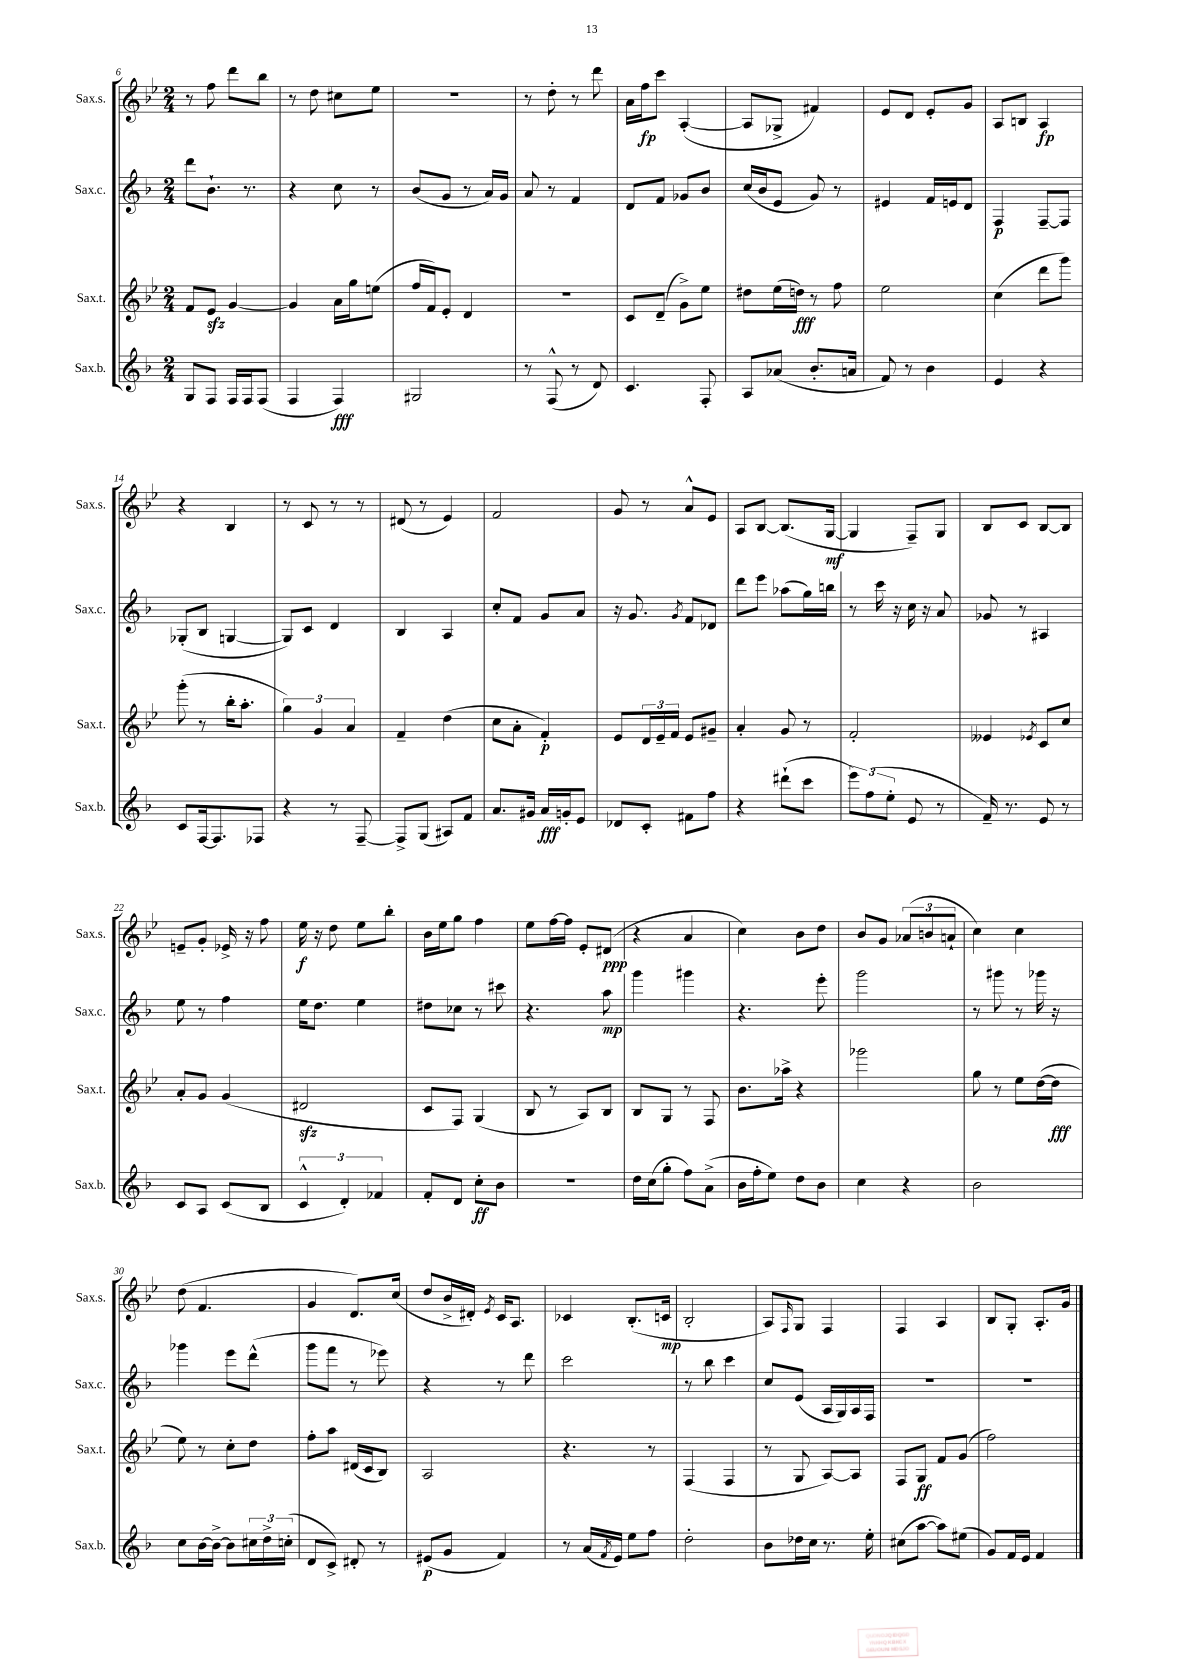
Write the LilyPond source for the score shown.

<<
\new StaffGroup <<
\new Staff = "s0" \with { instrumentName = "Sax.s." shortInstrumentName = "Sax.s." } {
    \clef treble \key bes \major \numericTimeSignature \time 2/4
    r8 f''8 d'''8 bes''8 |
    r8 d''8 cis''8 ees''8 |
    r2 |
    r8 d''8-. r8 d'''8 |
    a'16 f''16\fp c'''8 a4~-.( |
    a8 ges8-> fis'4) |
    ees'8 d'8 ees'8-. g'8 |
    a8 b8 a4\fp |
    r4 bes4 |
    r8 c'8 r8 r8 |
    dis'8( r8 ees'4) |
    f'2 |
    g'8 r8 a'8-^ ees'8 |
    a8 bes8~ bes8.( g16~\mf |
    g4 f8--) g8 |
    bes8 c'8 bes8~ bes8 |
    e'8-- g'8-. ees'16-> r16 f''8 |
    ees''16\f r16 d''8 ees''8 bes''8-. |
    bes'16 ees''16 g''8 f''4 |
    ees''8 f''16~ f''16 ees'8-. dis'8\ppp( |
    r4 a'4 |
    c''4) bes'8 d''8 |
    bes'8 g'8 \tuplet 3/2 { aes'8( b'8 a'8-! } |
    c''4) c''4 |
    d''8( f'4. |
    g'4 d'8.) c''16( |
    d''8 bes'16-> dis'16-.) \acciaccatura { ees'8 } c'16 a8. |
    ces'4 bes8.-.( c'16\mp |
    bes2-. |
    a8) \grace { f16 } g8 f4 |
    f4 a4 |
    bes8 g8-. a8.-. g'16 \bar "|." |
}
\new Staff = "s1" \with { instrumentName = "Sax.c." shortInstrumentName = "Sax.c." } {
    \clef treble \key f \major \numericTimeSignature \time 2/4
    d'''8 bes'8.-! r8. |
    r4 c''8 r8 |
    bes'8( g'8 r8 a'16) g'16 |
    a'8 r8 f'4 |
    d'8 f'8 ges'8 bes'8 |
    c''16( bes'16 e'8 g'8) r8 |
    eis'4 f'16 e'16 d'8 |
    f4\p f8~-- f8 |
    ges8-.( bes8 g4~ |
    g8) c'8 d'4 |
    bes4 a4 |
    c''8-. f'8 g'8 a'8 |
    r16 g'8. \acciaccatura { g'8 } f'8 des'8 |
    d'''8 e'''8 aes''8( g''16) b''16 |
    r8 c'''16 r16 c''16 r16 a'8 |
    ges'8 r8 ais4 |
    e''8 r8 f''4 |
    e''16 d''8. e''4 |
    dis''8 ces''8 r8 cis'''8 |
    r4. a''8\mp |
    g'''4 gis'''4 |
    r4. e'''8-. |
    g'''2 |
    r8 gis'''8 r8 ges'''16 r16 |
    ges'''4 e'''8 d'''8-^( |
    g'''8 f'''8 r8 ees'''8) |
    r4 r8 d'''8 |
    c'''2 |
    r8 bes''8 c'''4 |
    c''8 e'8( a16 g16) a16 f16 |
    R2 |
    R2 \bar "|." |
}
\new Staff = "s2" \with { instrumentName = "Sax.t." shortInstrumentName = "Sax.t." } {
    \clef treble \key bes \major \numericTimeSignature \time 2/4
    f'8 ees'8\sfz g'4~ |
    g'4 a'16 g''16 e''8( |
    f''16 f'16) ees'8-. d'4 |
    r2 |
    c'8 d'8--( g'8->) ees''8 |
    dis''8 ees''16( d''16\fff) r8 f''8 |
    ees''2 |
    c''4( d'''8 g'''8) |
    g'''8-.( r8 bes''16-. a''8.-. |
    \tuplet 3/2 { g''4) g'4 a'4 } |
    f'4-- d''4( |
    c''8 a'8-. f'4-.\p) |
    ees'8 \tuplet 3/2 { d'16 ees'16-- f'16 } ees'8 gis'8-- |
    a'4-. g'8 r8 |
    f'2-. |
    eeses'4 \acciaccatura { ees'8 } c'8 c''8 |
    a'8-. g'8 g'4( |
    dis'2\sfz |
    c'8 f8) g4( |
    bes8 r8 a8) bes8 |
    bes8 g8 r8 f8 |
    bes'8. aes''16-> r4 |
    ges'''2 |
    g''8 r8 ees''8 d''16~( d''16\fff |
    ees''8) r8 c''8-. d''8 |
    f''8-. a''8 dis'16( c'16 bes8) |
    a2 |
    r4. r8 |
    f4( f4 |
    r8 g8 a8~) a8 |
    f8 g8\ff f'8 g'8( |
    f''2) \bar "|." |
}
\new Staff = "s3" \with { instrumentName = "Sax.b." shortInstrumentName = "Sax.b." } {
    \clef treble \key f \major \numericTimeSignature \time 2/4
    g8 f8 f16 f16 f8( |
    f4 f4\fff) |
    gis2 |
    r8 f8-^( r8 d'8) |
    c'4. f8-. |
    a8 aes'8( bes'8.-. a'16 |
    f'8) r8 bes'4 |
    e'4 r4 |
    c'8 f16~ f8. fes8 |
    r4 r8 f8~-- |
    f8-> g8( ais8) f'8 |
    a'8. gis'16 a'16\fff g'16-. e'8 |
    des'8 c'8-. fis'8 f''8 |
    r4 dis'''8-!( c'''8 |
    \tuplet 3/2 { e'''8) f''8( e''8-. } e'8 r8 |
    f'16--) r8. e'8 r8 |
    c'8 a8 c'8( bes8 |
    \tuplet 3/2 { c'4-^ d'4-.) fes'4 } |
    f'8-. d'8 c''8-.\ff bes'8 |
    r2 |
    d''16 c''16( g''8-. f''8) a'8->( |
    bes'16 f''16-. e''8) d''8 bes'8 |
    c''4 r4 |
    bes'2 |
    c''8 bes'16~ bes'16~-> bes'8 \tuplet 3/2 { cis''16 d''16-> c''16-.( } |
    d'8 c'8->) dis'8-. r8 |
    eis'8\p( g'8 f'4) |
    r8 a'16( \acciaccatura { f'8 } e'16) e''8 f''8 |
    d''2-. |
    bes'8 des''16 c''16 r8. e''16-. |
    cis''8( a''8~ a''8) eis''8( |
    g'8) f'16 e'16 f'4 \bar "|." |
}
>>
>>
\layout { \context { \Score currentBarNumber = #6 } }
